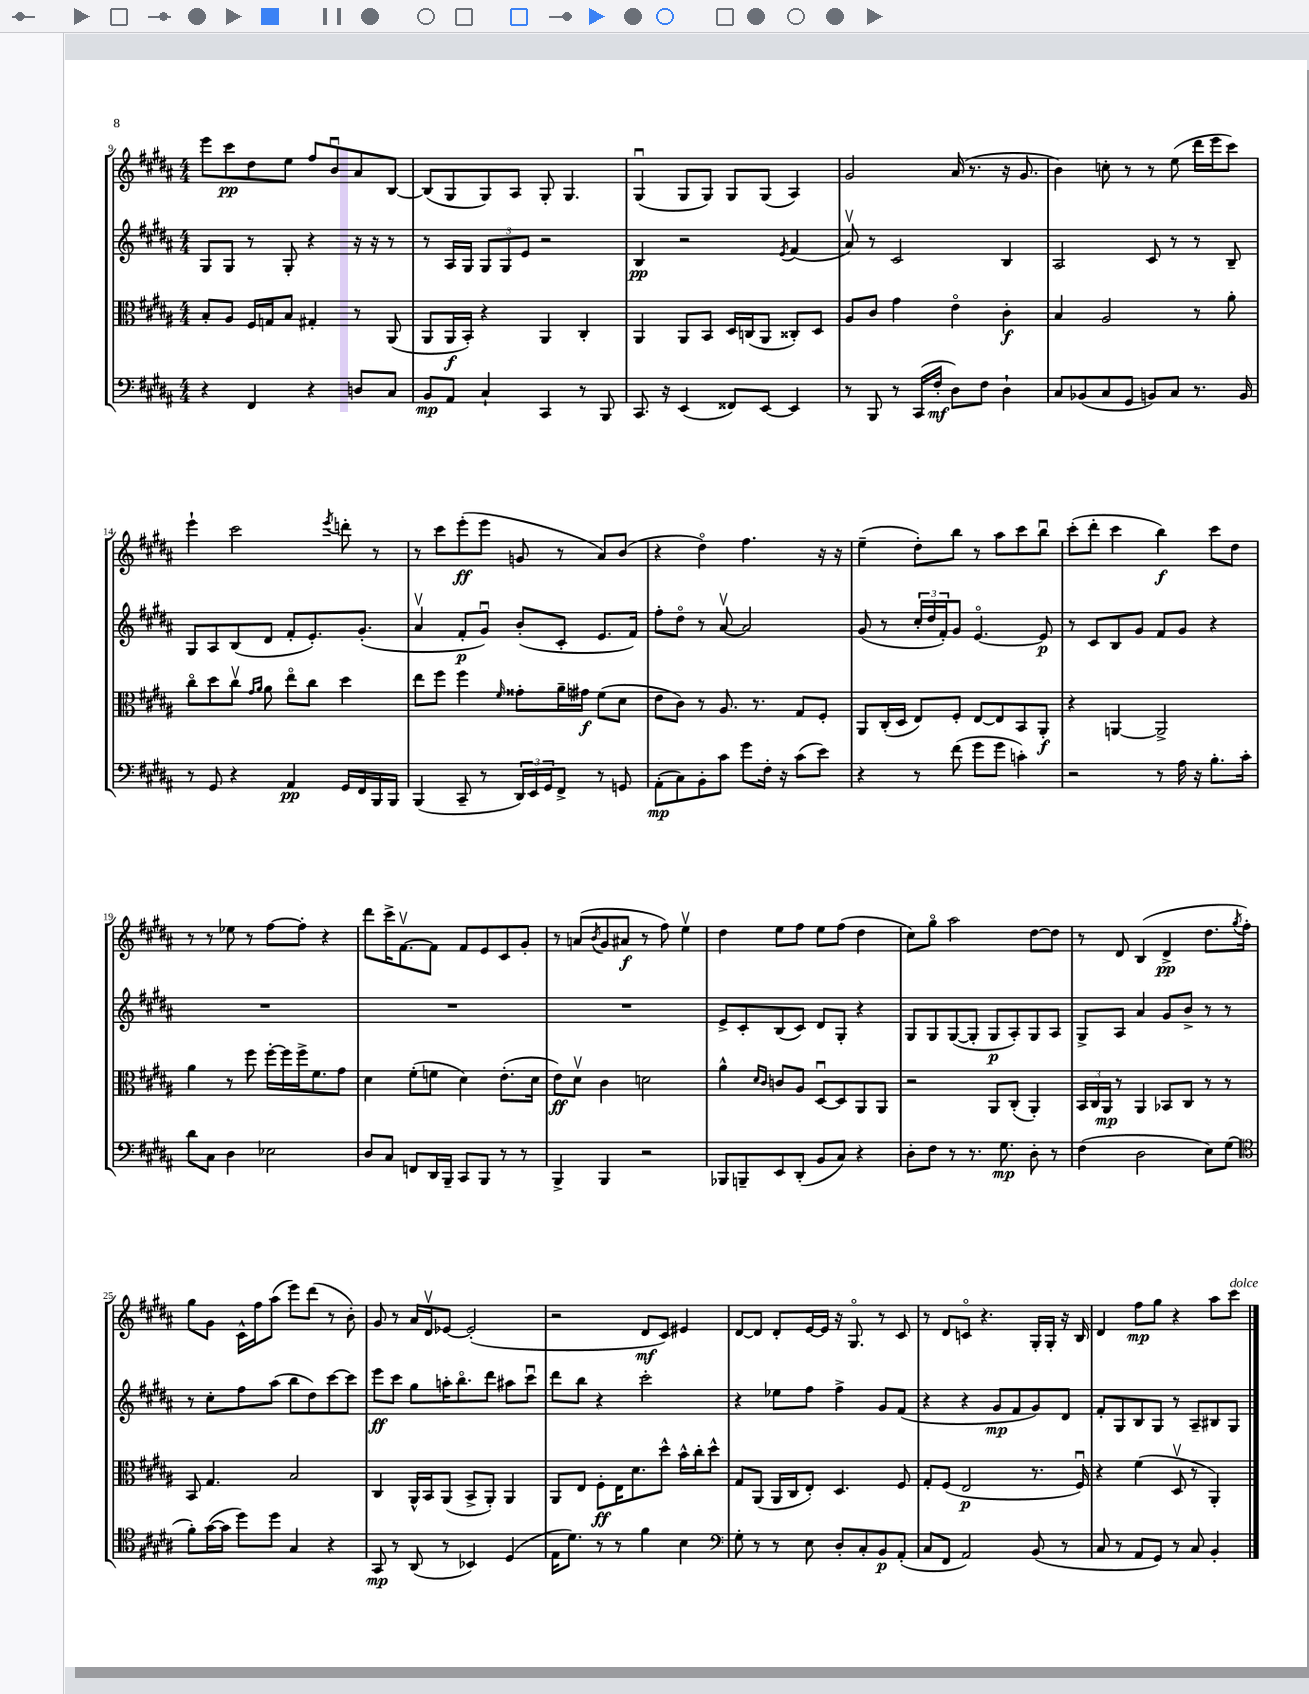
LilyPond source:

<<
\new StaffGroup <<
\new Staff = "s0" {
    \clef treble \key b \major \numericTimeSignature \time 4/4
    e'''8 cis'''8\pp dis''8 e''8 fis''8 b'8\downbow ais'8 b8~ |
    b8( gis8 gis8) ais8 gis8-. gis4. |
    gis4\downbow( gis8 gis8) gis8 gis8( ais4) |
    gis'2 ais'16( r8. r16 gis'8. |
    b'4) c''8-. r8 r8 e''8( dis'''16 e'''16 cis'''8) |
    e'''4-! cis'''2 \acciaccatura { e'''8 } d'''8-. r8 |
    r8 cis'''8 e'''8-.\ff( e'''8 g'8 r8 ais'8) b'8( |
    r4 dis''4\flageolet) fis''4. r16 r16 |
    e''4--( dis''8-.) b''8 r8 ais''8 cis'''8 b''8\downbow |
    cis'''8-.( dis'''8-. cis'''4 b''4\f) cis'''8 dis''8 |
    r8 r8 ees''8 r8 fis''8~ fis''8-. r4 |
    dis'''8 cis'''16-> fis'8.~\upbow fis'8 fis'8 e'8 cis'8 gis'8-. |
    r8 a'8( \acciaccatura { b'8 } gis'8 ais'8\f r8 fis''8) e''4\upbow |
    dis''4 e''8 fis''8 e''8 fis''8( dis''4 |
    cis''8) gis''8\flageolet ais''2 dis''8~ dis''8 |
    r8 dis'8 b4( dis'4->\pp dis''8. \acciaccatura { gis''8 } fis''16-.) |
    gis''8 gis'8 cis'16-^ fis''16 ais''8( e'''8) dis'''8( r8 b'8-.) |
    gis'8 r8 ais'16 dis'16\upbow ees'8~ ees'2-.( |
    r2 dis'8\mf cis'8) eis'4 |
    dis'8~ dis'8 dis'8-. e'16~ e'16 r16 gis8.\flageolet r8 cis'8 |
    r8 dis'8 c'8\flageolet r4. gis16-. gis16-. r16 b16 |
    dis'4 fis''8\mp gis''8 r4 ais''8 cis'''8^\markup { \italic "dolce" } \bar "|." |
}
\new Staff = "s1" {
    \clef treble \key b \major \numericTimeSignature \time 4/4
    gis8 gis8 r8 gis8-. r4 r16 r16 r8 |
    r8 ais16 gis16 \tuplet 3/2 { gis8 gis8 e'8 } r2 |
    b4\pp r2 \acciaccatura { e'8 } fis'4( |
    ais'8\upbow) r8 cis'2 b4 |
    ais2 cis'8 r8 r8 b8-- |
    gis8 ais8 b8( dis'8 fis'8-. e'8.-.) gis'8.-.( |
    ais'4\upbow fis'8-.\p gis'8\downbow) b'8-.( cis'8-. e'8. fis'16) |
    fis''8-. dis''8\flageolet r8 ais'8~\upbow ais'2 |
    gis'8( r8 \tuplet 3/2 { cis''16-. dis''16 fis'16-.) } gis'8 e'4.~\flageolet e'8\p |
    r8 cis'8 b8 gis'8 fis'8 gis'8 r4 |
    R1 |
    R1 |
    R1 |
    e'8-> cis'8-. b8( cis'8) dis'8 gis8-. r4 |
    gis8 gis8 gis8~( gis8-. gis8\p ais8-.) gis8 ais8 |
    gis8-> ais8 ais'4 gis'8 b'8-> r8 r8 |
    r8 cis''8-. fis''8 ais''8( b''8 dis''8) cis'''8~ cis'''8 |
    e'''8\ff cis'''8 gis''8 a''16-. b''8.\flageolet dis'''8 ais''8 cis'''8\downbow |
    dis'''8 b''8 r4 cis'''2-. |
    r4 ees''8 fis''8 fis''4-> gis'8 fis'8( |
    r4 r4 gis'8\mp fis'8 gis'8) dis'8 |
    fis'8-. gis8 b8 gis8 r8 ais8-- bis8 gis8 \bar "|." |
}
\new Staff = "s2" {
    \clef alto \key b \major \numericTimeSignature \time 4/4
    b8-. ais8 fis16 g16 b8 gis4-. r8 ais,8( |
    ais,8 ais,16\f b,16-.) r4 ais,4 cis4-. |
    ais,4 ais,8 b,8 dis16 c16( ais,8 cisis8-.) dis8 |
    ais8 cis'8 gis'4 e'4\flageolet cis'4-.\f |
    b4 ais2 r8 ais'8-. |
    cis''8\flageolet dis''8 cis''8\upbow \grace { gis'16 ais'16 } ais'8 e''8\flageolet cis''8 dis''4 |
    e''8 fis''8 fis''4 \grace { fis'16 } gisis'8-. ais'16-- gis'16\f fis'8( dis'8 |
    e'8 cis'8) r8 ais8. r8. gis8 fis8-. |
    ais,8 cis16-.( dis16 e8) fis8-. e8~ e8 b,8 ais,8-.\f |
    r4 a,4~ a,2-> |
    ais'4 r8 fis''8 fis''16~-. fis''16 fis''16-> fis'8. gis'8 |
    dis'4 fis'8-.( f'8 dis'4) e'8.-.( dis'16 |
    e'8\ff) dis'8\upbow cis'4 d'2 |
    ais'4-^ \grace { dis'16 cis'16 } c'8 ais8 dis8~\downbow dis8 ais,8 ais,8 |
    r2 ais,8 cis8-.( ais,4-.) |
    \tuplet 3/2 { b,16 cis16 ais,16\mp } r8 ais,4 bes,8 cis8 r8 r8 |
    b,8 gis4. b2 |
    cis4 ais,16-^ b,16 ais,8( b,8-> ais,8-.) ais,4 |
    ais,8 e8 fis8-.\ff e16 dis'8. dis''8-^ b'16-^ cis''16-. dis''8-^ |
    gis8 ais,8( ais,16 cis16 e8-.) dis4. fis8 |
    gis8-. fis8( e2\p r8. fis16\downbow) |
    r4 fis'4( dis8\upbow r8 ais,4-.) \bar "|." |
}
\new Staff = "s3" {
    \clef bass \key b \major \numericTimeSignature \time 4/4
    r4 fis,4 r4 d8 cis8 |
    b,8\mp ais,8 cis4-! cis,4 r8 b,,8 |
    cis,8. r16 e,4( fisis,8) e,8~ e,4 |
    r8 b,,8 r8 cis,16( fis16-.\mf dis8) fis8 dis4-! |
    cis8 bes,8( cis8 gis,8 b,8) cis8 r8. b,16 |
    r8 gis,8 r4 ais,4\pp gis,16 fis,16 b,,16 b,,16 |
    b,,4( cis,8-- r8 \tuplet 3/2 { dis,16) e,16 gis,16 } fis,8-> r8 g,8 |
    ais,8-.\mp( cis8) b,8-. cis'8 gis'8 fis16-. r16 cis'8( e'8) |
    r4 r8 fis'8( gis'8 gis'8 c'4-.) |
    r2 r8 ais16 r16 b8.-. cis'16-. |
    dis'8 cis8 dis4 ees2 |
    dis8 cis8 f,8 dis,16 b,,16-- cis,8 b,,8 r8 r8 |
    b,,4-> b,,4 r2 |
    bes,,8 b,,8-- e,8 dis,8-.( b,8 cis8) r4 |
    dis8-. fis8 r8 r8. gis8.\mp dis8-. r8 |
    fis4( dis2 e8) gis8( |
    \clef tenor fis'8-.) gis'16~( gis'16 dis''8) dis''8 gis4 r4 |
    gis,8\mp r8 ais,8( r8 bes,4) dis4( |
    e16 dis'8.) r8 r8 fis'4 b4 |
    \clef bass gis8-. r8 r8 e8 dis8-. cis8-. b,8\p ais,8-.( |
    cis8 fis,8 ais,2) b,8( r8 |
    cis8 r8 ais,8 gis,8) r8 cis8 b,4-. \bar "|." |
}
>>
>>
\layout { \context { \Score currentBarNumber = #9 } }
